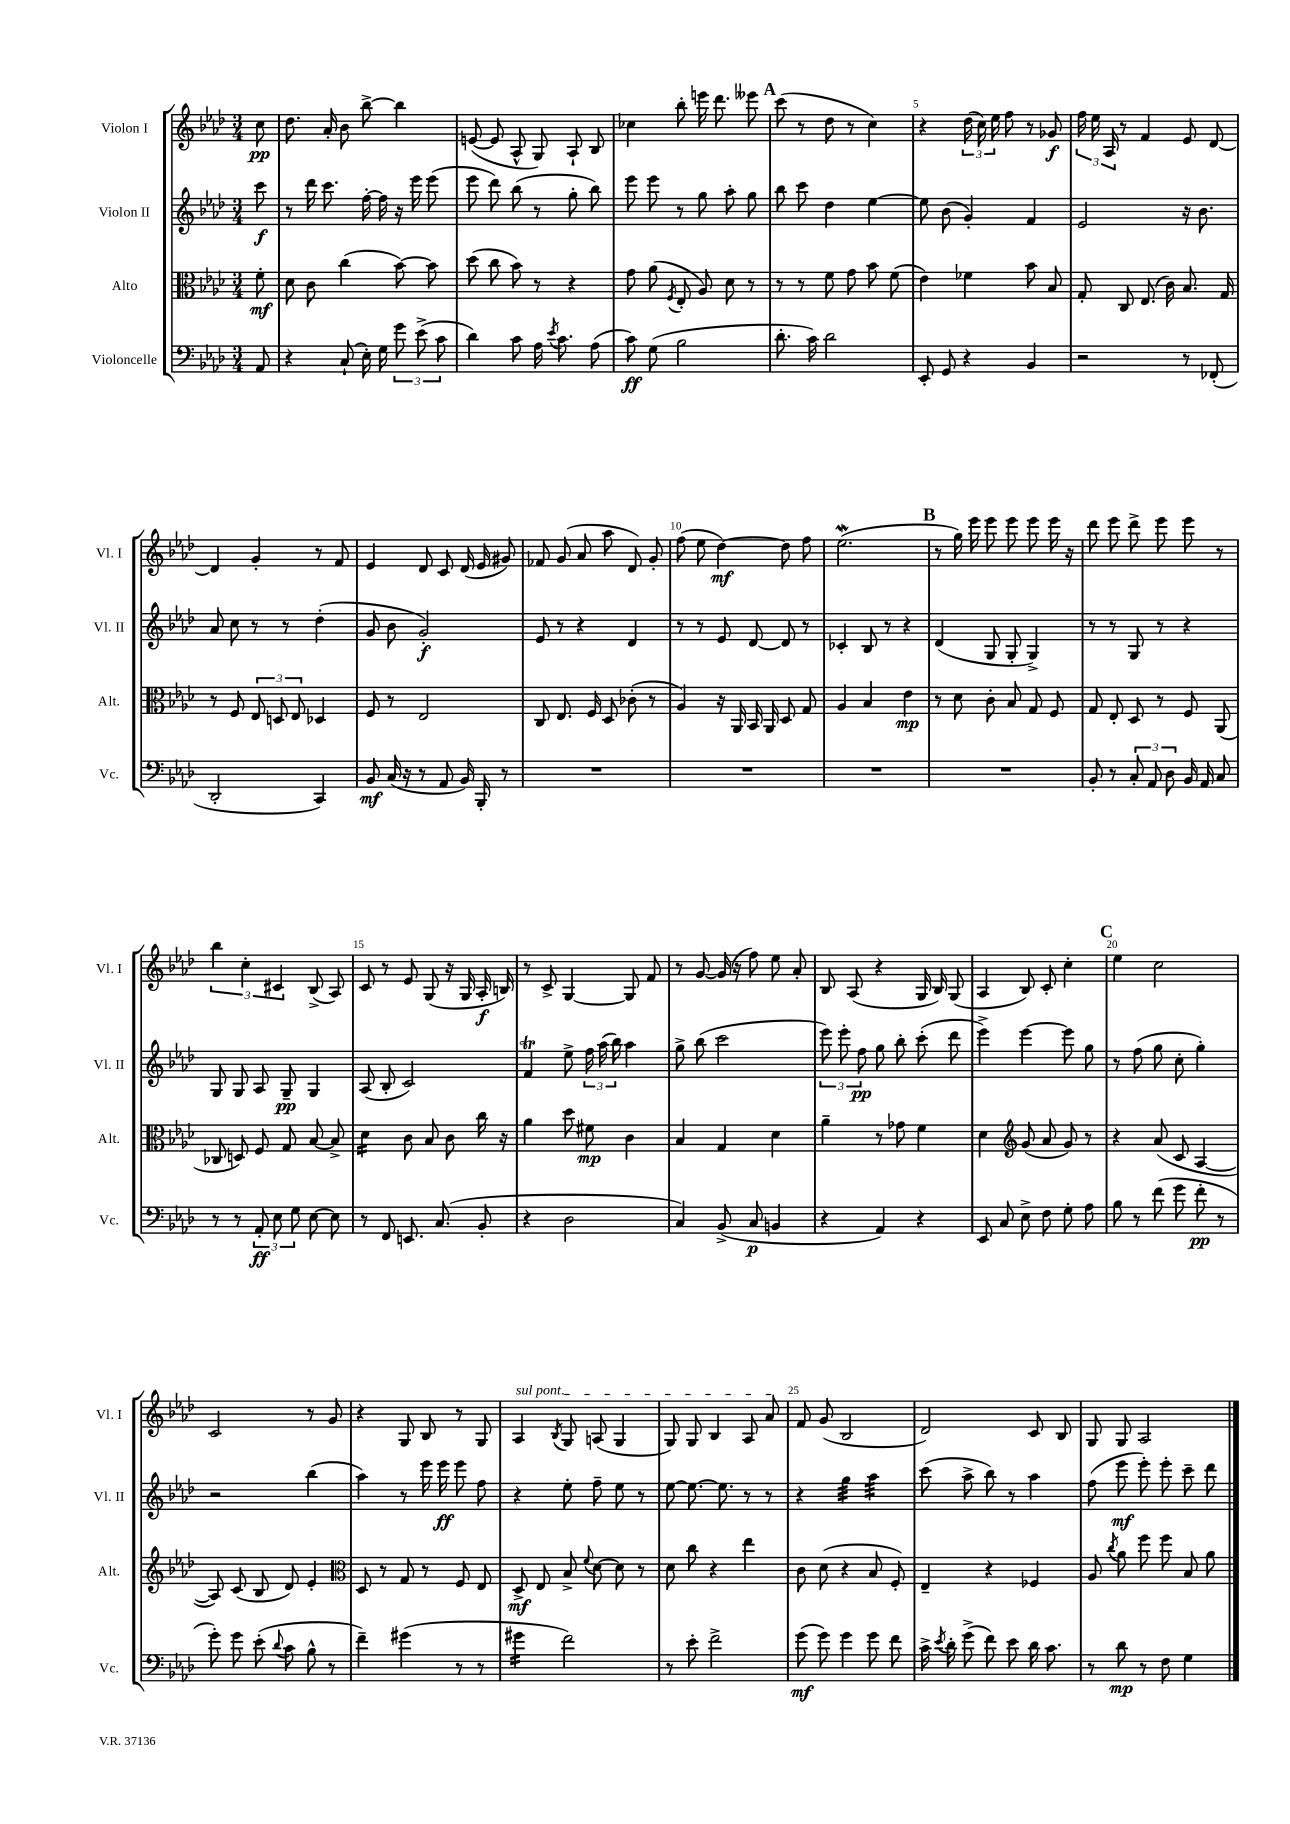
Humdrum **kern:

**kern	**kern	**kern	**kern
*staff4	*staff3	*staff2	*staff1
*clefF4	*clefC3	*clefG2	*clefG2
*k[b-e-a-d-]	*k[b-e-a-d-]	*k[b-e-a-d-]	*k[b-e-a-d-]
*M3/4	*M3/4	*M3/4	*M3/4
8AA-	8f'	8ccc	8cc
=	=	=	=
4r	8d-	8r	8.dd-
.	8c	16ddd-	.
.	.	8.ccc	16a-'
(8C`	(4cc	.	8b-
16E-')	.	[16ff'	[8bb-^
16G	.	16ff]	.
12g	[8b-)	16r	4bb-]
.	.	16eee-	.
(12e-^	.	.	.
.	8b-]	(8eee-	.
12c	.	.	.
=	=	=	=
4d-)	(8dd-	8eee-	([8e
.	8cc	8ddd-)	8e]
8c	8b-)	(8bb-	8A-^^
16A-	8r	8r	8G)
8qe-	.	.	.
8.c	.	.	.
.	4r	8gg'	8A-`
(8A-	.	8bb-)	8B-
=	=	=	=
8c)	8g	8eee-	4cc-
(8G	(8a-	8eee-	.
.	8qF	.	.
2B-	8E-'	8r	8bb-'
.	8A-)	8gg	16eee
.	.	.	8.ddd-
.	8d-	8aa-'	.
.	8r	8gg	8eee--
=	=	=	=
8.d-'	8r	8bb-	(8ccc
.	8r	8ccc	8r
16c)	.	.	.
2d-	8f	4dd-	8dd-
.	8g	.	8r
.	8b-	[4ee-	4cc)
.	(8f	.	.
=	=	=	=
8EE-'	4e-)	8ee-]	4r
8GG	.	(8b-	.
4r	4f-	4g')	(24dd-
.	.	.	24cc)
.	.	.	24ee-
.	.	.	8ff
4BB-	8b-	4f	8r
.	8B-	.	8g-
=	=	=	=
2r	8G'	2e-	24ff
.	.	.	24ee-
.	.	.	24A-
.	8C	.	8r
.	(8.E-	.	4f
.	16c)	.	.
8r	8.B-	16r	8e-
.	.	8.b-	.
(8FF-'	.	.	[8d-
.	16G	.	.
=	=	=	=
2DD-'	8r	8a-	4d-]
.	8F	8cc	.
.	12E-	8r	4g'
.	12D	.	.
.	.	8r	.
.	12E-	.	.
4CC)	4D-	(4dd-'	8r
.	.	.	8f
=	=	=	=
8BB-	8F	8g	4e-
(16C	8r	8b-	.
16r	.	.	.
8r	2E-	2g')	8d-
8AA-	.	.	8c
16BB-)	.	.	(16d-
16BBB-'	.	.	16e-
8r	.	.	8g#)
=	=	=	=
2.r	8C	8e-	8f-
.	8.E-	8r	(8g
.	.	4r	8a-
.	16F	.	.
.	8D-	.	8aa-
.	(8c-'	4d-	8d-)
.	8r	.	8g'
=	=	=	=
2.r	4A-)	8r	(8ff
.	.	8r	8ee-
.	16r	8e-	[4dd-)
.	16AA-	.	.
.	16BB-	[8d-	.
.	16AA-	.	.
.	8D-	8d-]	8dd-]
.	8G	8r	8ff
=	=	=	=
2.r	4A-	4c-'	(2.ee-
.	4B-	8B-	.
.	.	8r	.
.	4e-	4r	.
=	=	=	=
2.r	8r	(4d-	8r
.	8d-	.	16gg)
.	.	.	16eee-
.	8c'	8G	8eee-
.	8B-	8G'	8eee-
.	8G	4G^)	8eee-
.	8F	.	16eee-
.	.	.	16r
=	=	=	=
8BB-'	8G	8r	8ddd-
8r	8E-'	8r	8eee-
12C'	8D-	8G	8ddd-^
12AA-	.	.	.
.	8r	8r	8eee-
12D-	.	.	.
16BB-	8F	4r	8eee-
16AA-	.	.	.
8C	(8AA-	.	8r
=	=	=	=
8r	8C-	8G	6bb-
8r	8D)	8G	.
.	.	.	6cc'
12AA-'	8F	8A-	.
12E-	.	.	6c#
.	8G	8G~	.
12G	.	.	.
[8E-	[8B-	4G	(8B-^
8E-]	8B-^]	.	8A-)
=	=	=	=
8r	4d-	(8A-	8c
8FF	.	8B-'	8r
8.EE	8c	2c)	8e-
.	8B-	.	(8G
(8.C	.	.	.
.	8c	.	16r
.	.	.	16G
8BB-'	16cc	.	16A-'
.	16r	.	16B)
=	=	=	=
4r	4a-	4f	8r
.	.	.	8c^
2D-	8dd-	8ee-^	[4G
.	8f#	24ff	.
.	.	(24aa-	.
.	.	24bb-)	.
.	4c	4aa-	8G]
.	.	.	8f
=	=	=	=
4C)	4B-	8gg^	8r
.	.	(8bb-	[8g
(8BB-^	4G	2ccc	(16g]
.	.	.	16r
8C	.	.	8ff)
4BB	4d-	.	8ee-
.	.	.	8a-'
=	=	=	=
4r	4a-~	12eee-)	8B-
.	.	12eee-'	.
.	.	.	(8A-
.	.	12ff	.
4AA-)	8r	8gg	4r
.	8g-	8bb-'	.
4r	4f	(8ccc'	16G
.	.	.	16B-)
.	.	8ddd-	(8G
=	=	=	=
8EE-	4d-	4eee-^)	4A-
8C	.	.	.
*	*clefG2	*	*
8E-^	(8g	[4eee-	8B-)
8F	8a-	.	8c'
8G'	8g)	8eee-]	4cc'
8A-	8r	8gg	.
=	=	=	=
8B-	4r	8r	4ee-
8r	.	(8ff	.
(8f	(8a-	8gg	2cc
8g	8c	8cc'	.
8f'	[4A-	4gg')	.
8r	.	.	.
=	=	=	=
8g')	8A-])	2r	2c
8g	(8c	.	.
(8e-'	8B-	.	.
8qqd-	.	.	.
8c	8d-)	.	.
8B-^^	4e-'	(4bb-	8r
8r	.	.	8g
=	=	=	=
*	*clefC3	*	*
4f~)	8D-	4aa-)	4r
.	8r	.	.
(4g#	8G	8r	8G
.	8r	16eee-	8B-
.	.	16eee-	.
8r	8F	8eee-	8r
8r	8E-	8ff	8G
=	=	=	=
4g#	8D-^	4r	4A-
.	8E-	.	.
.	.	.	8qB-
2f)	8B-^	8ee-'	8G
.	8qqf	.	.
.	[8d-	8ff~	(8A
.	8d-]	8ee-	4G
.	8r	8r	.
=	=	=	=
8r	8d-	[8ee-	8G)
8e-'	8cc	8.ee-_	8G
2f^	4r	.	4B-
.	.	8.ee-]	.
.	4ee-	8r	8A-
.	.	8r	8a-
=	=	=	=
(8g	8c	4r	8f
8g)	(8d-	.	(8g
4g	4r	4gg	2B-
8g	8B-	4aa-	.
8f	8F')	.	.
=	=	=	=
16c^	4E-~	(8ccc	2d-)
8qe-	.	.	.
16d-'	.	.	.
(8g^	.	8aa-^	.
8f)	4r	8bb-)	.
8e-	.	8r	.
16d-	4F-	4aa-	8c
8.c	.	.	.
.	.	.	8B-
=	=	=	=
8r	8A-	(8ff	8G
.	8qcc	.	.
8d-	8a-	8eee-	8G
8r	8ff	8eee-')	2A-
8F	8ff	8eee-'	.
4G	8B-	8ccc~	.
.	8a-	8ddd-	.
==	==	==	==
*-	*-	*-	*-
